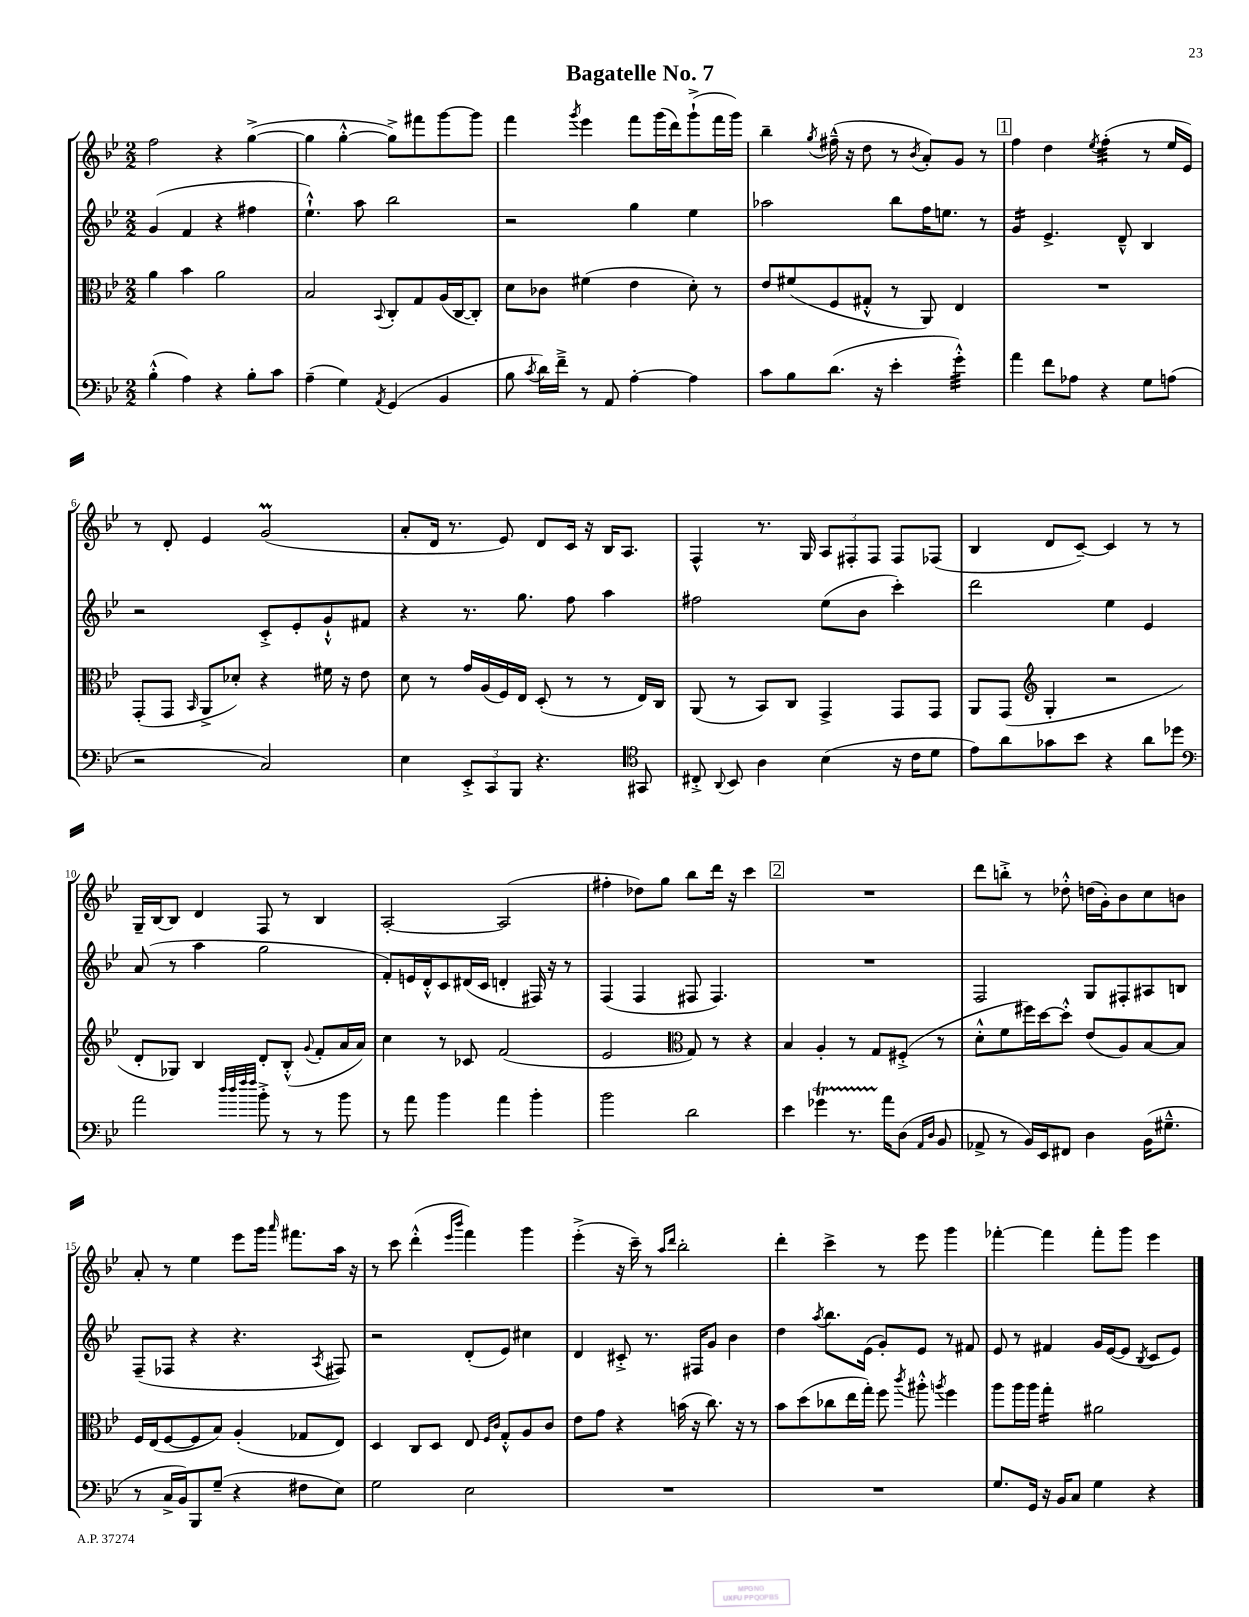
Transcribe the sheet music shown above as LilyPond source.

\header { title = "Bagatelle No. 7" }
<<
\new StaffGroup <<
\new Staff = "s0" {
    \clef treble \key bes \major \numericTimeSignature \time 2/2
    \autoBeamOff f''2 r4 g''4~->( |
    g''4 g''4~-.-^ g''8[->) fis'''8 g'''8~ g'''8] |
    f'''4 \acciaccatura { g'''8 } ees'''4 f'''8[ g'''16( d'''16) g'''8-!->( f'''16 g'''16]) |
    bes''4-- \acciaccatura { g''8 } fis''16---^( r16 d''8 r8 \acciaccatura { bes'8 } a'8[-.) g'8] r8 |
    \mark \markup { \box "1" } f''4 d''4 \acciaccatura { ees''8 } f''4:32-.( r8 ees''16[ ees'16]) |
    r8 d'8-. ees'4 g'2\prall( |
    a'8[-. d'16] r8. ees'8) d'8[ c'16] r16 bes16[ a8.] |
    f4-^ r8. g16 \tuplet 3/2 { a8[ fis8-. fis8] } fis8[ fes8]( |
    bes4 d'8[ c'8]~--) c'4 r8 r8 |
    g16[-- bes16~ bes8] d'4 f8 r8 bes4 |
    a2~-. a2( |
    fis''4-. des''8[) g''8] bes''8[ d'''16] r16 c'''4 |
    \mark \markup { \box "2" } R1 |
    d'''8[ b''8]-.-> r8 des''8-.-^ d''16[( g'16-.) bes'8 c''8 b'8] |
    a'8-. r8 ees''4 ees'''8[ g'''16] \grace { a'''16 } fis'''8.[ a''16] r16 |
    r8 c'''8 d'''4-.-^( \grace { ees'''16[ bes'''16] } f'''4) g'''4 |
    ees'''4-.->( r16 c'''16--) r8 \grace { a''16[ d'''16] } bes''2-. |
    d'''4-. c'''4-> r8 ees'''8 g'''4 |
    fes'''4~-. fes'''4 fes'''8[-. g'''8] ees'''4 \bar "|." |
}
\new Staff = "s1" {
    \clef treble \key bes \major \numericTimeSignature \time 2/2
    \autoBeamOff g'4( f'4 r4 fis''4 |
    ees''4.-!-^) a''8 bes''2 |
    r2 g''4 ees''4 |
    aes''2 bes''8[ f''16 e''8.] r8 |
    \mark \markup { \box "1" } g'4:16 ees'4.-> d'8---^ bes4 |
    r2 c'8[-.-> ees'8-. g'8-!-^ fis'8] |
    r4 r8. g''8. f''8 a''4 |
    fis''2 ees''8[( bes'8] c'''4-.) |
    d'''2 ees''4 ees'4 |
    a'8( r8 a''4 g''2 |
    f'8[-.) e'16 d'16-.-^ c'8 dis'16( c'16] d'4-. fis16) r16 r8 |
    f4( f4 fis8 fis4.) |
    \mark \markup { \box "2" } R1 |
    f2 g8[ fis8-. ais8 b8] |
    f8[--( fes8] r4 r4. \acciaccatura { a8 } fis8) |
    r2 d'8[-.( ees'8]) cis''4 |
    d'4 cis'8-.-> r8. fis16[ g'8] bes'4 |
    d''4 \acciaccatura { a''8 } bes''8.[ ees'16]( g'8[-.) ees'8] r8 fis'8 |
    ees'8 r8 fis'4 g'16[ ees'16~( ees'8] \acciaccatura { bes8 } c'8[ ees'8]) \bar "|." |
}
\new Staff = "s2" {
    \clef alto \key bes \major \numericTimeSignature \time 2/2
    \autoBeamOff a'4 bes'4 a'2 |
    bes2 \appoggiatura { bes,8 } c8[-. g8 a16( c16~ c8]-.) |
    d'8[ ces'8] fis'4( ees'4 d'8-.) r8 |
    ees'8[ fis'8( f8 gis8]-.-^ r8 a,8) ees4 |
    \mark \markup { \box "1" } R1 |
    g,8[-.( g,8] \grace { bes,16 } a,8[-> des'8]-.) r4 fis'16 r16 ees'8 |
    d'8 r8 g'16[ a16( f16) ees16] d8-.( r8 r8 ees16[) c16] |
    a,8( r8 bes,8[) c8] g,4-> g,8[ g,8] |
    a,8[ g,8]( \clef treble g4-. r2 |
    d'8[-. ges8]) bes4 d'8[-. bes8]-.-^( \appoggiatura { g'8 } f'8[-. a'16 a'16]) |
    c''4 r8 ces'8 f'2( |
    ees'2 \clef alto g8) r8 r4 |
    \mark \markup { \box "2" } bes4 a4-. r8 g8[ fis8]-.->( r8 |
    d'8[-.-^ f'8 fis''16) d''16~ d''8]-.-^ ees'8[( a8) bes8~ bes8] |
    f16[ ees16( f8~ f8 bes8]) a4-.( ges8[ ees8]) |
    d4 c8[ d8] ees8 \grace { f16[ c'16] } g8[-.-^ a8 c'8] |
    ees'8[ g'8] r4 b'16( r16 c''8.) r16 r8 |
    bes'8[ d''8( ces''8 ees''16 g''16]-.) f''8 \acciaccatura { c'''8 } ais''8-.-^ \acciaccatura { a''8 } f''4 |
    a''8[ a''16 a''16] g''4:16-. ais'2 \bar "|." |
}
\new Staff = "s3" {
    \clef bass \key bes \major \numericTimeSignature \time 2/2
    \autoBeamOff bes4-.-^( a4) r4 bes8[-. c'8] |
    a4--( g4) \acciaccatura { a,8 } g,4( bes,4 |
    bes8 \acciaccatura { c'8 } d'16[) f'16]---> r8 a,8 a4~-. a4 |
    c'8[ bes8 d'8.]( r16 ees'4-. g'4:32-.-^) |
    \mark \markup { \box "1" } a'4 f'8[ aes8] r4 g8[ a8]( |
    r2 c2) |
    ees4 \tuplet 3/2 { ees,8[-.-> c,8 bes,,8] } r4. \clef tenor gis,8 |
    cis8-.-> \appoggiatura { a,8 } bes,8 a4 bes4( r16 c'16[ d'8] |
    ees'8[) a'8 ges'8 bes'8] r4 a'8[ des''8] |
    \clef bass a'2 \grace { d''32[ d''32 f''32 f''32] } bes'8-.-> r8 r8 bes'8 |
    r8 a'8 bes'4 a'4 bes'4-. |
    bes'2 d'2 |
    \mark \markup { \box "2" } ees'4 ges'4\startTrillSpan r8. a'16[\stopTrillSpan d8]( \grace { a,16[ d16] } bes,8 |
    aes,8-> r8 bes,16[) ees,16 fis,8] d4 bes,16[( gis8.]---^ |
    r8 c16[-> bes,16) bes,,8 g8]--( r4 fis8[ ees8]) |
    g2 ees2 |
    R1 |
    R1 |
    g8.[ g,16] r16 bes,16[ c8] g4 r4 \bar "|." |
}
>>
>>
